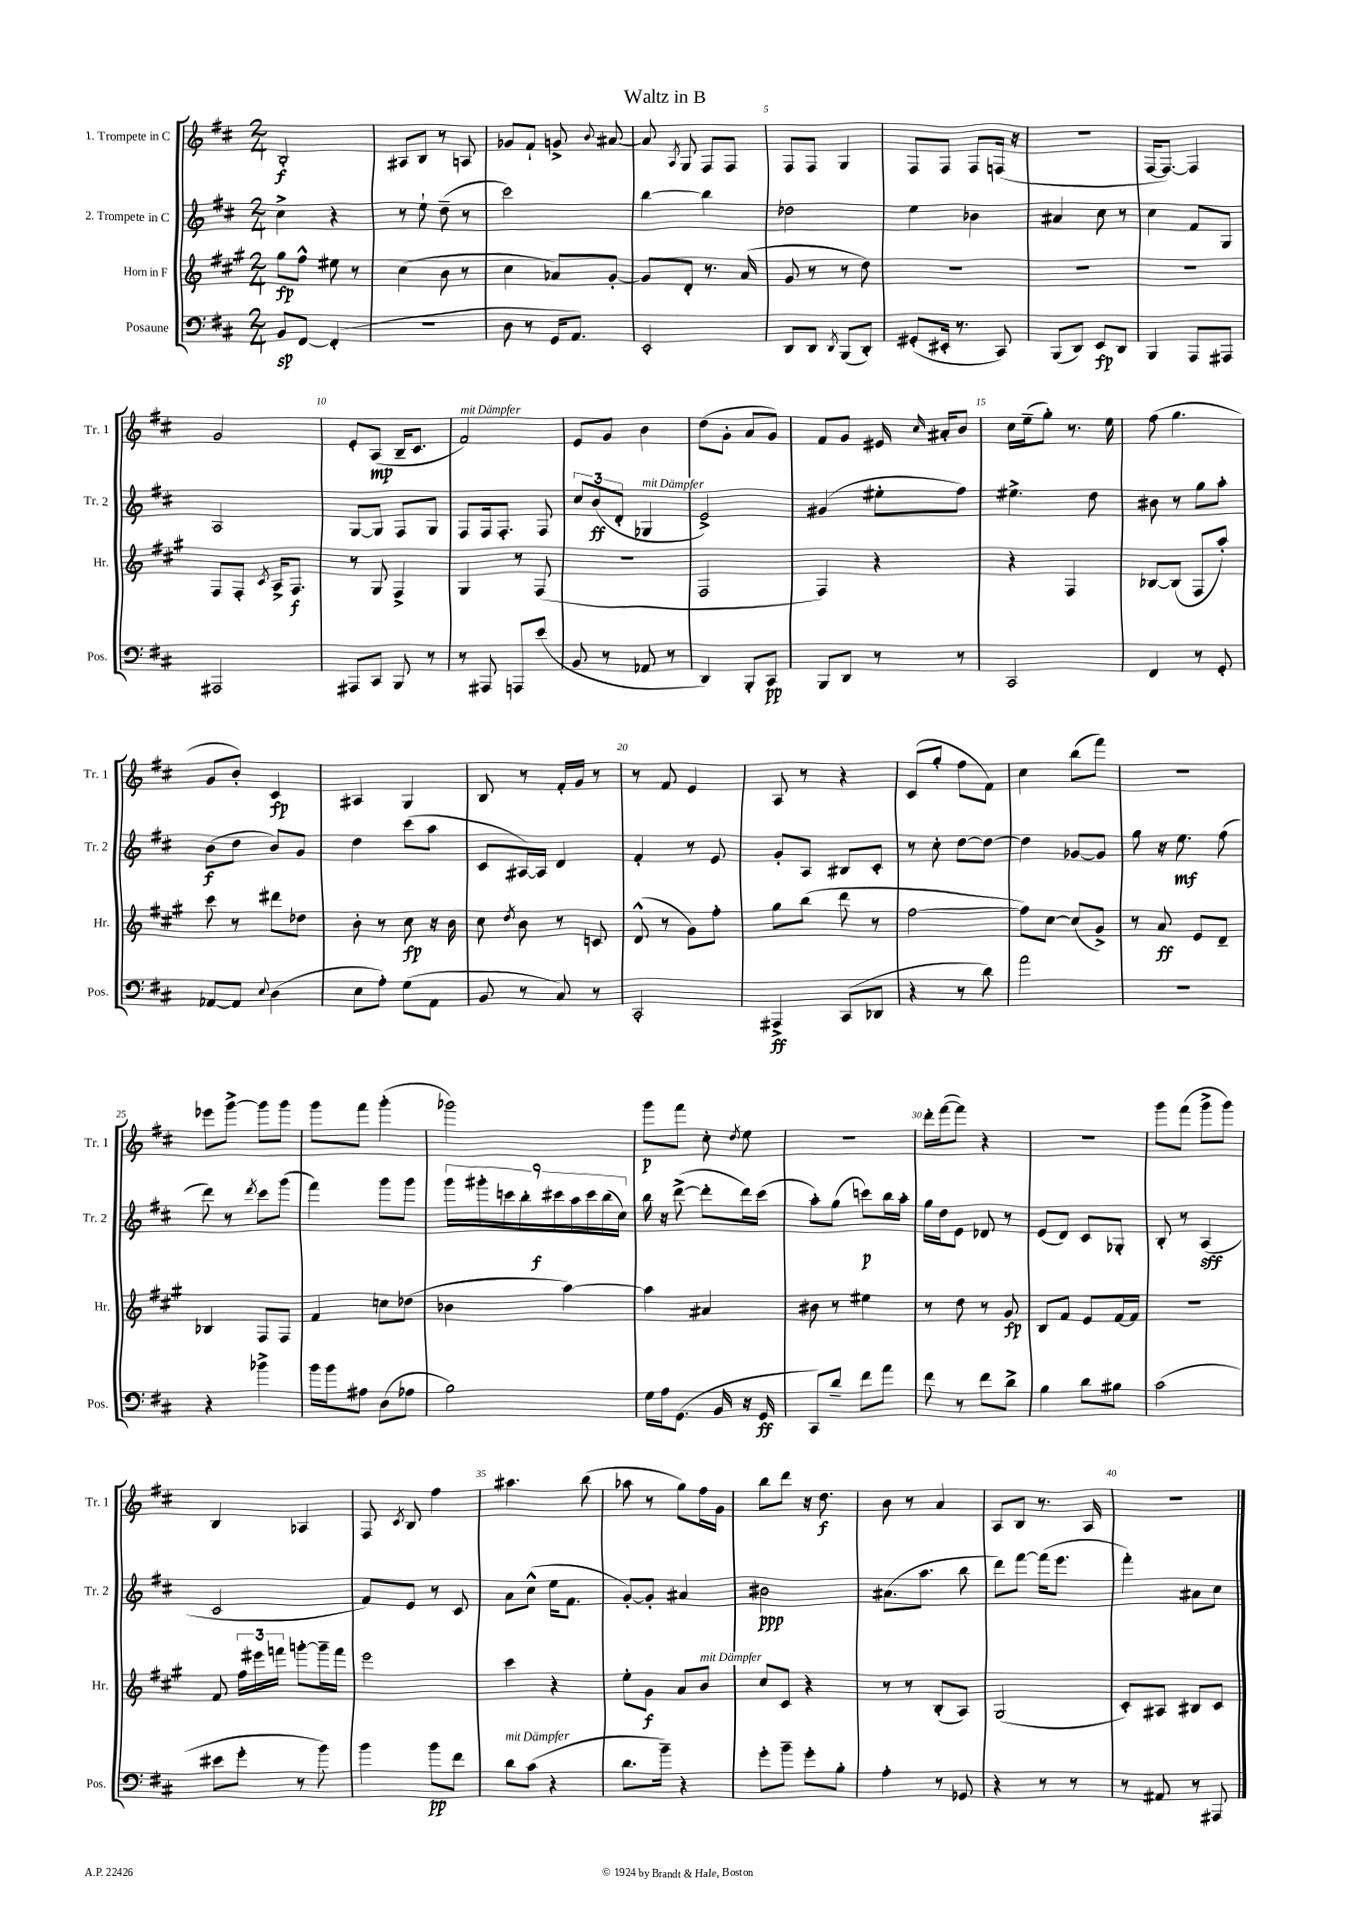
\header { title = "Waltz in B" }
<<
\new StaffGroup <<
\new Staff = "s0" \with { instrumentName = "1. Trompete in C" shortInstrumentName = "Tr. 1" } {
    \clef treble \key d \major \numericTimeSignature \time 2/4
    \autoBeamOff b2-.\f |
    ais8[ b8] r8 a8 |
    ges'8[ fis'8]-! g'8-> \appoggiatura { b'8 } ais'8~ |
    ais'8 \acciaccatura { a8 } g8 fis8[ fis8] |
    fis8[ fis8] g4 |
    fis8[ fis8] fis8[ f16]( r16 |
    r2 |
    fis16[~ fis8.]~) fis4 |
    g'2 |
    e'8[-. a8]\mp( b16[-- cis'8.] |
    fis'2^\markup { \italic "mit Dämpfer" }) |
    e'8[ g'8] b'4 |
    d''8[( g'8]-. a'8[ g'8]) |
    fis'8[ g'8] eis'16 \grace { cis''16 } ais'16[-. b'8] |
    cis''16[ e''16--( g''8]-.) r8. e''16 |
    fis''8( g''4. |
    g'8[ b'8]-.) cis'4\fp |
    ais4 g4 |
    b8 r8 fis'16[-. g'16] r8 |
    r8 fis'8 e'4 |
    a8 r8 r4 |
    cis'8[( g''8]-. fis''8[ fis'8]) |
    cis''4 b''8[( fis'''8]) |
    R2 |
    ees'''8[ g'''8]~-> g'''8[ g'''8] |
    g'''8[ fis'''8] g'''4-.( |
    ges'''2) |
    g'''8[\p fis'''8] cis''8-. \acciaccatura { d''8 } e''8 |
    r2 |
    d'''16[-. fis'''16~( fis'''8]) r4 |
    R2 |
    g'''8[ fis'''8]( g'''8[-> g'''8]) |
    b4 aes4 |
    fis8 \acciaccatura { cis'8 } b8 fis''4 |
    ais''4. b''8( |
    aes''8 r8 g''8[) fis''16 g'16] |
    b''8[ d'''8] r16 d''8.\f |
    b'8 r8 a'4 |
    a8[ b8] r8. a16 |
    r2 \bar "|." |
}
\new Staff = "s1" \with { instrumentName = "2. Trompete in C" shortInstrumentName = "Tr. 2" } {
    \clef treble \key d \major \numericTimeSignature \time 2/4
    \autoBeamOff cis''4-> r4 |
    r8 e''8-! d''8--( r8 |
    cis'''2) |
    b''4~ b''4 |
    des''2 |
    e''4 bes'4 |
    ais'4 cis''8 r8 |
    cis''4 fis'8[ g8] |
    a2 |
    g8[~ g8] fis8[ g8] |
    fis8[ fis16 fis8.]-. fis8 |
    \tuplet 3/2 { cis''8[ b'8\ff( d'8]-. } ges4^\markup { \italic "mit Dämpfer" } |
    e'2->) |
    gis'4( eis''8[-. fis''8]) |
    eis''4.-> d''8 |
    bis'8 r8 g''8[ a''8]-. |
    b'8[\f( d''8] b'8[) g'8] |
    d''4 cis'''8[( a''8] |
    cis'8[ ais16~) ais16] d'4 |
    fis'4-. r8 e'8 |
    g'8[-. a8] bis8[ cis'8]-. |
    r8 cis''8-. d''8[~ d''8]~ |
    d''4 ges'8[~ ges'8] |
    g''8 r16 e''8.\mf fis''8( |
    d'''8) r8 \acciaccatura { d'''8 } cis'''8[ g'''8]( |
    fis'''4) g'''8[ g'''8] |
    \tuplet 9/8 { g'''16[ gis'''16-. c'''16 b''16-. cis'''16\f a''16 cis'''16 b''16( cis''16]) } |
    b''16 r16 d'''8~->( d'''8[-. d'''16) cis'''16]( |
    a''8[-.) g''8]( c'''8[\p) b''16 a''16]-. |
    g''16[ d''16 e'8] des'8 r8 |
    e'8[( d'8]) cis'8[ ges8]-. |
    b8-. r8 a4\sff( |
    cis'2 |
    fis'8[) e'8] r8 cis'8 |
    a'8[ cis''8]-^( e''16[ fis'8.] |
    g'8[~-.) g'8]-. ais'4 |
    bis'2\ppp |
    ais'8.[( a''8.] b''8 |
    d'''8[) fis'''8]~ fis'''16[( e'''8.] |
    fis'''4-.) ais'8[ cis''8] \bar "|." |
}
\new Staff = "s2" \with { instrumentName = "Horn in F" shortInstrumentName = "Hr." } {
    \clef treble \key a \major \numericTimeSignature \time 2/4
    \autoBeamOff gis''8[\fp fis''8]-^ eis''8 r8 |
    cis''4( b'8 r8 |
    cis''4 aes'8[) gis'8]~-. |
    gis'8[ d'8]-. r8. a'16( |
    gis'8 r8 r8 d''8) |
    R2 |
    R2 |
    R2 |
    fis8[ fis8]-. \acciaccatura { cis'8 } a16[-> fis8.]\f |
    r8 gis8 fis4-> |
    gis4 r8 fis8( |
    R2 |
    fis2 |
    fis4) r4 |
    r4 fis4 |
    bes8[~ bes8]( fis8[ a''8]-.) |
    cis'''8 r8 dis'''8[ des''8] |
    b'8-. r8 cis''8\fp r16 b'16 |
    cis''8 \acciaccatura { d''8 } b'8 r8 c'8 |
    d'8-^( r8 gis'8[) fis''8]-. |
    gis''8[ b''8]( d'''8 r8 |
    fis''2~ |
    fis''8[) cis''8]~ cis''8[( gis'8]->) |
    r8 a'8\ff e'8[ d'8]-- |
    bes4 fis8[ fis8] |
    fis'4 c''8[ des''8]( |
    bes'4 a''4~) |
    a''4 ais'4 |
    bis'8 r8 eis''4 |
    r8 d''8 r8 gis'8\fp |
    b8[ fis'8] e'8[ fis'16~ fis'16] |
    r2 |
    fis'8 \tuplet 3/2 { fis''16[ eis'''16 f'''16] } g'''8[~-. g'''16-- f'''16] |
    e'''2 |
    cis'''4 r4 |
    e''8[-. gis'8]\f a'8[ b'8]^\markup { \italic "mit Dämpfer" } |
    cis''8[ cis'8] r4 |
    r8 r8 b8[-.( a8]) |
    gis2( |
    cis'8[-.) ais8] bis8[ cis'8] \bar "|." |
}
\new Staff = "s3" \with { instrumentName = "Posaune" shortInstrumentName = "Pos." } {
    \clef bass \key d \major \numericTimeSignature \time 2/4
    \autoBeamOff b,8[\sp fis,8]~ fis,4-.( |
    r2 |
    d8 r8 g,16[ a,8.]) |
    e,2-. |
    d,8[ d,8] \acciaccatura { d,8 } b,,8[( d,8]-.) |
    gis,8[-.( eis,16]-. r8. cis,8) |
    b,,8[( d,8]) e,8[\fp d,8] |
    b,,4 a,,8[ ais,,8] |
    ais,,2 |
    ais,,8[ cis,8] b,,8 r8 |
    r8 ais,,8 a,,8[ e'8]( |
    b,8 r8 aes,8 r8 |
    d,4) b,,8[-. cis,8]\pp |
    b,,8[ d,8] r8 r8 |
    cis,2 |
    fis,4 r8 g,8-. |
    aes,8[~ aes,8] \appoggiatura { e8 } d4( |
    e8[ a8]-.) g8[( a,8] |
    b,8 r8 cis8) r8 |
    cis,2-. |
    ais,,4->\ff cis,8[( des,8] |
    r4 r8 d'8) |
    a'2 |
    R2 |
    r4 bes'4-> |
    b'16[ b'16 ais8] d8[( aes8] |
    b2) |
    g16[ a16 g,8.]( b,16 r16 g,16\ff |
    cis,8[) d'8]-- fis'8[ a'8] |
    fis'8 r8 fis'8[ d'8]-> |
    b4 d'8[ bis8] |
    cis'2( |
    eis'8[ g'8]-. r8 b'8) |
    b'4 b'8[\pp fis'8] |
    d'8[^\markup { \italic "mit Dämpfer" } cis'8]( r4 |
    d'8.[ b'16]--) r4 |
    g'8[-. b'8]-- g'8[-. b8]-. |
    a4-. r8 ges,8 |
    r4 r8 r8 |
    r8 ais,8 r8 ais,,8 \bar "|." |
}
>>
>>
\layout { \context { \Score \override BarNumber.break-visibility = ##(#f #t #t) barNumberVisibility = #(every-nth-bar-number-visible 5) } }
